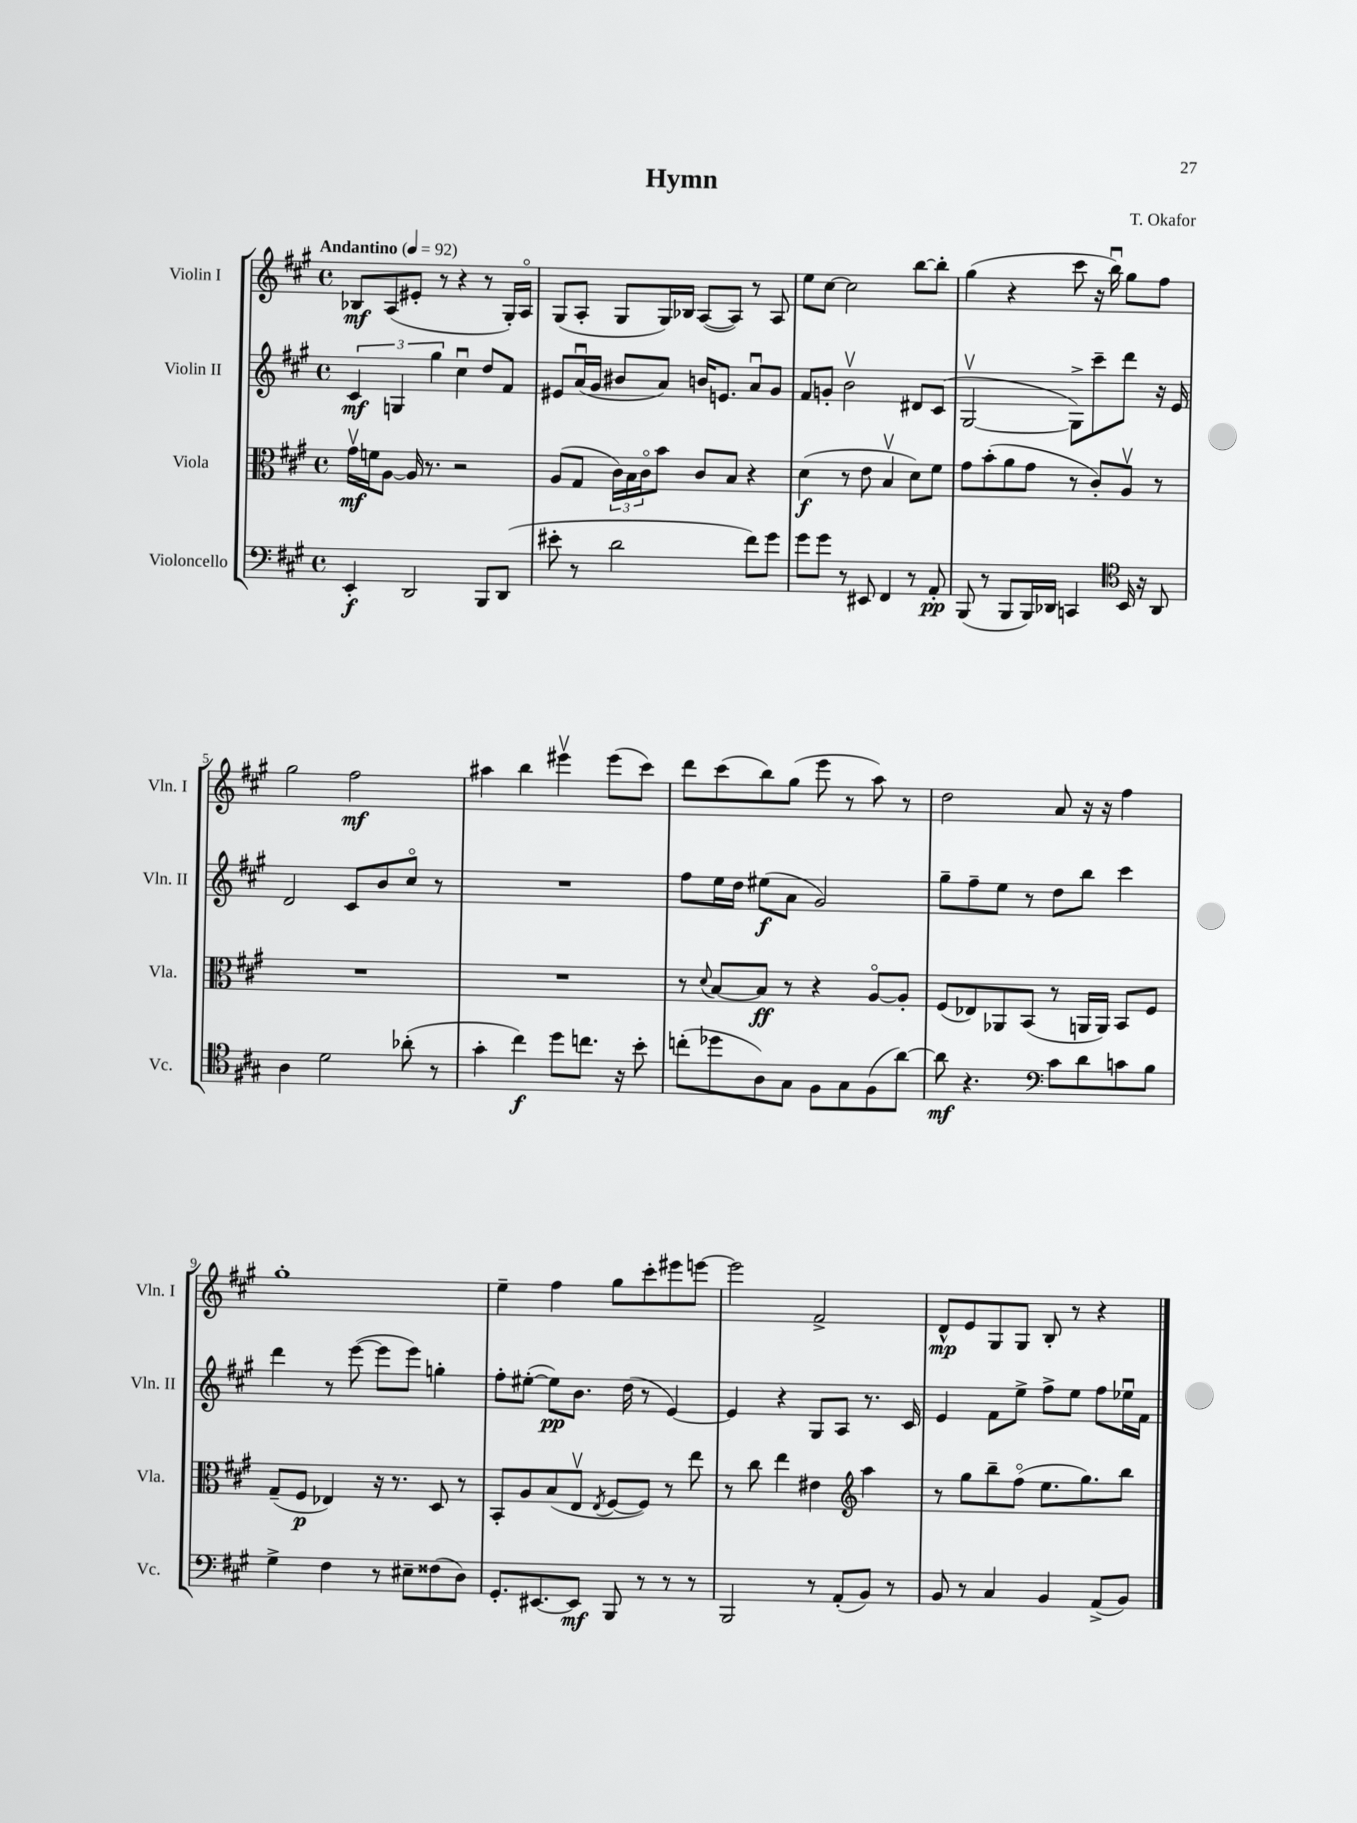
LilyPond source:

\header { title = "Hymn" composer = "T. Okafor" }
<<
\new StaffGroup <<
\new Staff = "s0" \with { instrumentName = "Violin I" shortInstrumentName = "Vln. I" } {
    \clef treble \key a \major \defaultTimeSignature \time 4/4 \tempo "Andantino" 4 = 92
    bes8\mf a8( eis'8-. r8 r4 r8 gis16-.) a16\flageolet |
    gis8( a8-. gis8 gis16) bes16 a8~( a8) r8 a8 |
    e''8 cis''8~ cis''2 b''8~ b''8-. |
    gis''4( r4 cis'''8 r16 b''16\downbow) gis''8 fis''8 |
    gis''2 fis''2\mf |
    ais''4 b''4 eis'''4\upbow eis'''8( cis'''8) |
    d'''8 cis'''8( b''8) gis''8( e'''8 r8 a''8) r8 |
    d''2 a'8 r16 r16 fis''4 |
    gis''1-. |
    e''4-- fis''4 gis''8 cis'''8-. eis'''8 e'''8~ |
    e'''2 fis'2-> |
    d'8-^\mp e'8 gis8 gis8 b8-. r8 r4 \bar "|." |
}
\new Staff = "s1" \with { instrumentName = "Violin II" shortInstrumentName = "Vln. II" } {
    \clef treble \key a \major \defaultTimeSignature \time 4/4
    \tuplet 3/2 { cis'4\mf g4 gis''4 } cis''4\downbow d''8 fis'8 |
    eis'8 a'16\downbow( gis'16 bis'8 a'8) b'16 e'8. a'8\downbow gis'8 |
    fis'8 g'8-. b'2\upbow dis'8 cis'8( |
    gis2~\upbow gis8->) cis'''8-- d'''8 r16 e'16 |
    d'2 cis'8 b'8 cis''8\flageolet r8 |
    R1 |
    fis''8 e''16 d''16 eis''8\f( a'8 gis'2) |
    gis''8-- fis''8-- e''8 r8 d''8 b''8 cis'''4 |
    d'''4 r8 e'''8~( e'''8 e'''8) g''4-. |
    fis''8-. eis''8~-.( eis''8\pp) b'8. d''16( r8 e'4~) |
    e'4 r4 gis8 a8 r8. cis'16 |
    e'4 fis'8 e''8-> fis''8-> e''8 fis''8 ees''16\downbow fis'16 \bar "|." |
}
\new Staff = "s2" \with { instrumentName = "Viola" shortInstrumentName = "Vla." } {
    \clef alto \key a \major \defaultTimeSignature \time 4/4
    gis'16\upbow\mf f'16 a8~ a16 r8. r2 |
    a8( gis8 \tuplet 3/2 { cis'16) b16 cis'16\flageolet } b'8 cis'8 b8 r4 |
    d'4\f( r8 e'8 b4\upbow d'8) fis'8 |
    gis'8 b'8-.( a'8 gis'8 r8 cis'8-.) a8\upbow r8 |
    R1 |
    R1 |
    r8 \appoggiatura { d'8 } b8~ b8\ff r8 r4 a8~\flageolet a8-. |
    fis8( ees8) aes,8 b,8( r8 a,16 a,16) b,8 fis8 |
    gis8--( fis8\p ees4) r16 r8. d8 r8 |
    b,8-. a8 b8( e8\upbow \acciaccatura { e8 } fis8~ fis8) r8 e''8 |
    r8 cis''8 e''4 eis'4 \clef treble a''4 |
    r8 gis''8 b''8-- fis''8\flageolet( e''8. gis''8.) b''8 \bar "|." |
}
\new Staff = "s3" \with { instrumentName = "Violoncello" shortInstrumentName = "Vc." } {
    \clef bass \key a \major \defaultTimeSignature \time 4/4
    e,4-.\f d,2 b,,8 d,8( |
    eis'8-. r8 d'2 fis'8) gis'8 |
    gis'8 gis'8 r8 eis,8 fis,4 r8 a,8-.\pp |
    b,,8( r8 b,,8 b,,16) des,16 c,4 \clef tenor b,16 r16 a,8 |
    a4 d'2 aes'8-.( r8 |
    gis'4-. cis''4\f) d''8 c''8. r16 b'8-. |
    c''8-.( des''8 a8) gis8 fis8 gis8 fis8( a'8~) |
    a'8\mf r4. \clef bass cis'8 d'8 c'8 b8 |
    gis4-> fis4 r8 eis8-- fisis8( d8) |
    gis,8.-. eis,8.~ eis,8\mf b,,8 r8 r8 r8 |
    b,,2 r8 a,8-.( b,8) r8 |
    b,8 r8 cis4 b,4 a,8->( b,8) \bar "|." |
}
>>
>>
